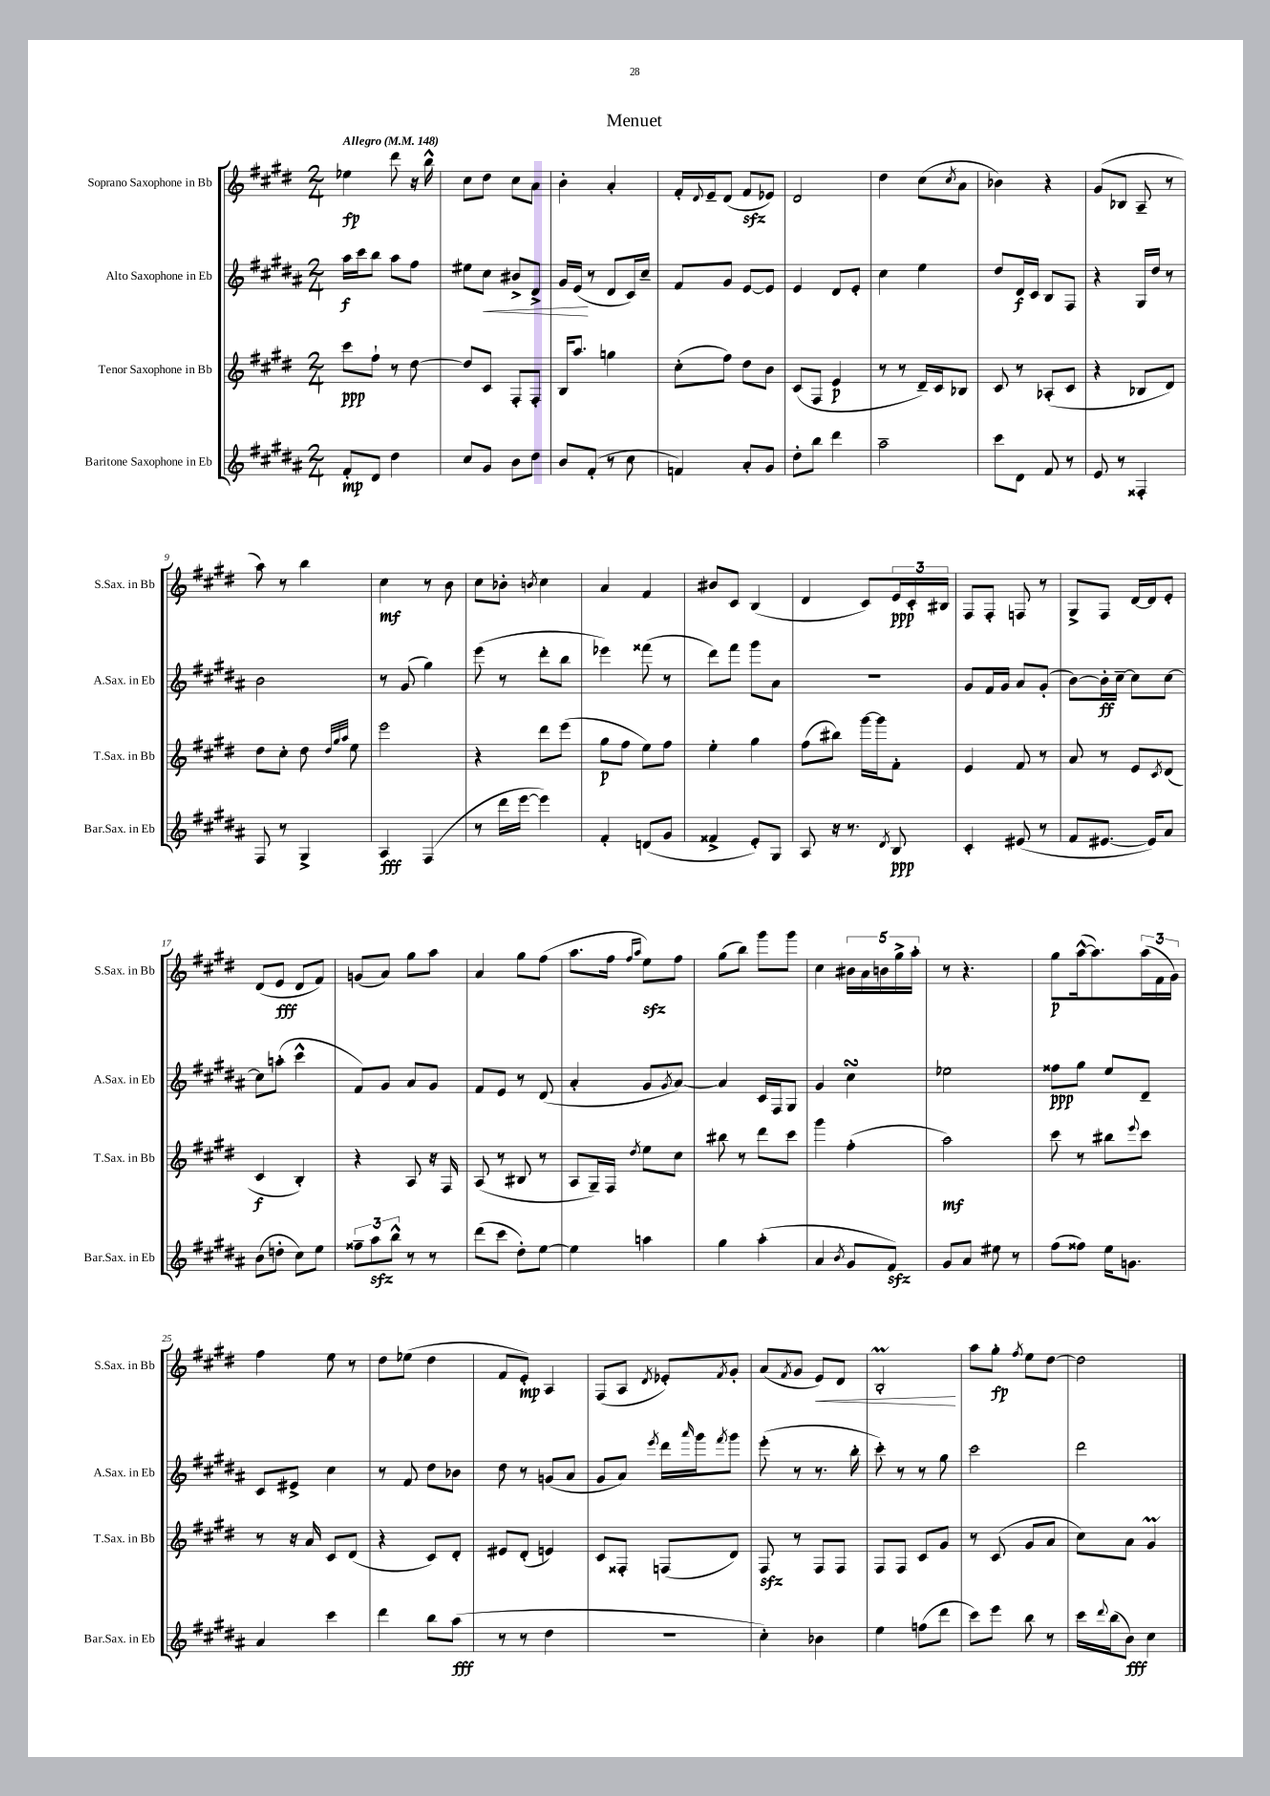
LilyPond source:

\header { title = "Menuet" }
<<
\new StaffGroup <<
\new Staff = "s0" \with { instrumentName = "Soprano Saxophone in Bb" shortInstrumentName = "S.Sax. in Bb" } {
    \clef treble \key e \major \numericTimeSignature \time 2/4 \tempo "Allegro" 4 = 148
    ees''4\fp dis'''8 r16 b''16-^ |
    cis''8 dis''8 cis''8 a'8 |
    b'4-. a'4-. |
    fis'16-. \appoggiatura { dis'8 } e'16-- dis'8( fis'8\sfz ees'8) |
    dis'2 |
    dis''4 cis''8( \acciaccatura { cis''8 } a'8 |
    bes'4) r4 |
    gis'8( bes8 a8-- r8 |
    a''8) r8 b''4 |
    cis''4\mf r8 b'8 |
    cis''8 bes'8-. \acciaccatura { b'8 } cis''4 |
    a'4 fis'4 |
    bis'8 cis'8 b4( |
    dis'4 cis'8) \tuplet 3/2 { e'16\ppp cis'16-. bis16 } |
    fis8 fis8-. f8 r8 |
    gis8-> fis8 dis'16~ dis'16 e'8-. |
    dis'8( e'8\fff dis'8 fis'8) |
    g'8( a'8) gis''8 a''8 |
    a'4 gis''8 fis''8( |
    a''8. fis''16 \grace { fis''16 a''16 } e''8\sfz) fis''8 |
    gis''8( b''8) gis'''8 gis'''8 |
    cis''4 \tuplet 5/4 { bis'16 a'16 b'16 gis''16-> a''16-. } |
    r8 r4. |
    gis''8\p a''16~-^( a''8.) \tuplet 3/2 { a''16( fis'16 gis'16) } |
    fis''4 e''8 r8 |
    dis''8 ees''8( dis''4 |
    fis'8 e'8-.\mp) a4 |
    fis8( a8 \acciaccatura { dis'8 } ees'8-.) \acciaccatura { fis'8 } gis'8-. |
    a'8( \acciaccatura { fis'8 } gis'8 e'8\<) dis'8 |
    b2-.\prall\! |
    a''8 gis''8-.\fp \acciaccatura { fis''8 } e''8 dis''8~ |
    dis''2 \bar "|." |
}
\new Staff = "s1" \with { instrumentName = "Alto Saxophone in Eb" shortInstrumentName = "A.Sax. in Eb" } {
    \clef treble \key b \major \numericTimeSignature \time 2/4
    ais''16\f cis'''16 b''8 ais''8 fis''8 |
    eis''8 cis''8\< bis'8-> dis'8-> |
    gis'16 e'16\!( r8 dis'8 cis'16) cis''16-- |
    fis'8 gis'8 e'8~ e'8 |
    e'4 dis'8 e'8-. |
    cis''4 e''4 |
    dis''8 dis'16\f cis'16 b8 fis8 |
    r4 gis16 dis''16 r8 |
    b'2 |
    r8 gis'8( gis''4) |
    e'''8( r8 dis'''8-. b''8 |
    ees'''4) fisis'''8( r8 |
    dis'''8) fis'''8 gis'''8 ais'8 |
    R2 |
    gis'8 fis'16 gis'16 ais'8 gis'8-.( |
    b'8~) b'16-.\ff cis''16~-- cis''8 cis''8~ |
    cis''8 a''8-.( cis'''4-^ |
    fis'8) gis'8 ais'8 gis'8 |
    fis'8 e'8 r8 dis'8( |
    ais'4-. gis'8 \acciaccatura { gis'8 } ais'8~) |
    ais'4 cis'16 fis16 gis8 |
    gis'4 cis''4\turn |
    ees''2 |
    fisis''8\ppp gis''8 e''8 dis'8-- |
    cis'8 eis'8-> cis''4 |
    r8 fis'8 dis''8 bes'8 |
    dis''8 r8 g'8( ais'8 |
    gis'8 ais'8) \acciaccatura { e'''8 } dis'''16 \grace { ais'''16 } gis'''16 \acciaccatura { fis'''8 } gis'''8 |
    e'''8-.( r8 r8. b''16-. |
    cis'''8-.) r8 r8 gis''8 |
    cis'''2 |
    dis'''2 \bar "|." |
}
\new Staff = "s2" \with { instrumentName = "Tenor Saxophone in Bb" shortInstrumentName = "T.Sax. in Bb" } {
    \clef treble \key e \major \numericTimeSignature \time 2/4
    cis'''8\ppp fis''8-! r8 dis''8~ |
    dis''8 cis'8 fis8-. fis8-. |
    b16 a''8. g''4 |
    cis''8-.( fis''8) dis''8 b'8 |
    cis'8( fis8 e'4\p |
    r8 r8 dis'16--) cis'16 bes8 |
    cis'8 r8 aes8-.( cis'8 |
    r4 bes8 dis'8) |
    dis''8 cis''8-. dis''8 \grace { dis''32 gis''32 a''32 } e''8 |
    e'''2 |
    r4 dis'''8 e'''8( |
    gis''8\p fis''8 e''8) fis''8 |
    e''4-. gis''4 |
    fis''8( bis''8) gis'''16~ gis'''16 fis'8-. |
    e'4 fis'8 r8 |
    a'8 r8 e'8 \acciaccatura { cis'8 } dis'8( |
    cis'4\f b4-.) |
    r4 a8 r16 fis16 |
    a8( r8 bis8 r8 |
    a8 gis16--) fis16 \acciaccatura { dis''8 } e''8 cis''8 |
    bis''8 r8 dis'''8 cis'''8 |
    gis'''4 fis''4-.( |
    a''2\mf) |
    cis'''8 r8 bis''8 \appoggiatura { e'''8 } cis'''8 |
    r8 r16 a'16 cis'8 dis'8( |
    r4 cis'8) dis'8-. |
    eis'8 dis'8-.( e'4) |
    cis'8 fisis8-. f8( dis'8) |
    fis8\sfz r8 fis8 fis8 |
    fis8 fis8 cis'8 gis'8 |
    r8 cis'8( gis'8 a'8 |
    cis''8) a'8 gis'4\prall \bar "|." |
}
\new Staff = "s3" \with { instrumentName = "Baritone Saxophone in Eb" shortInstrumentName = "Bar.Sax. in Eb" } {
    \clef treble \key b \major \numericTimeSignature \time 2/4
    fis'8-.\mp dis'8 dis''4 |
    cis''8 gis'8 b'8 dis''8 |
    b'8 fis'8-.( r8 cis''8 |
    f'4) ais'8-. gis'8 |
    dis''8-. b''8 dis'''4 |
    ais''2-- |
    cis'''8 dis'8 fis'8 r8 |
    e'8 r8 fisis4-. |
    fis8 r8 gis4-> |
    ais4\fff fis4( |
    r8 dis'''16 e'''16~ e'''4) |
    fis'4-. d'8( gis'8 |
    fisis'4-> e'8-.) gis8 |
    ais8 r16 r8. \acciaccatura { dis'8 } b8\ppp |
    cis'4-. eis'8( r8 |
    fis'8 eis'8.~ eis'16) ais'8 |
    b'8( d''8-. cis''8) e''8 |
    \tuplet 3/2 { fisis''8-- ais''8\sfz b''8-^ } r8 r8 |
    dis'''8( cis'''8 dis''8-.) e''8~ |
    e''4 a''4 |
    gis''4 ais''4-.( |
    ais'4 \acciaccatura { b'8 } gis'8 fis'8\sfz) |
    gis'8 ais'8 eis''8 r8 |
    fis''8( fisis''8) e''16 g'8. |
    ais'4 cis'''4 |
    dis'''4 b''8 ais''8\fff( |
    r8 r8 dis''4 |
    r2 |
    cis''4-.) bes'4 |
    e''4 f''8( dis'''8 |
    cis'''8) e'''8 b''8 r8 |
    cis'''16 \appoggiatura { dis'''8 } b''16( b'8\fff) cis''4 \bar "|." |
}
>>
>>
